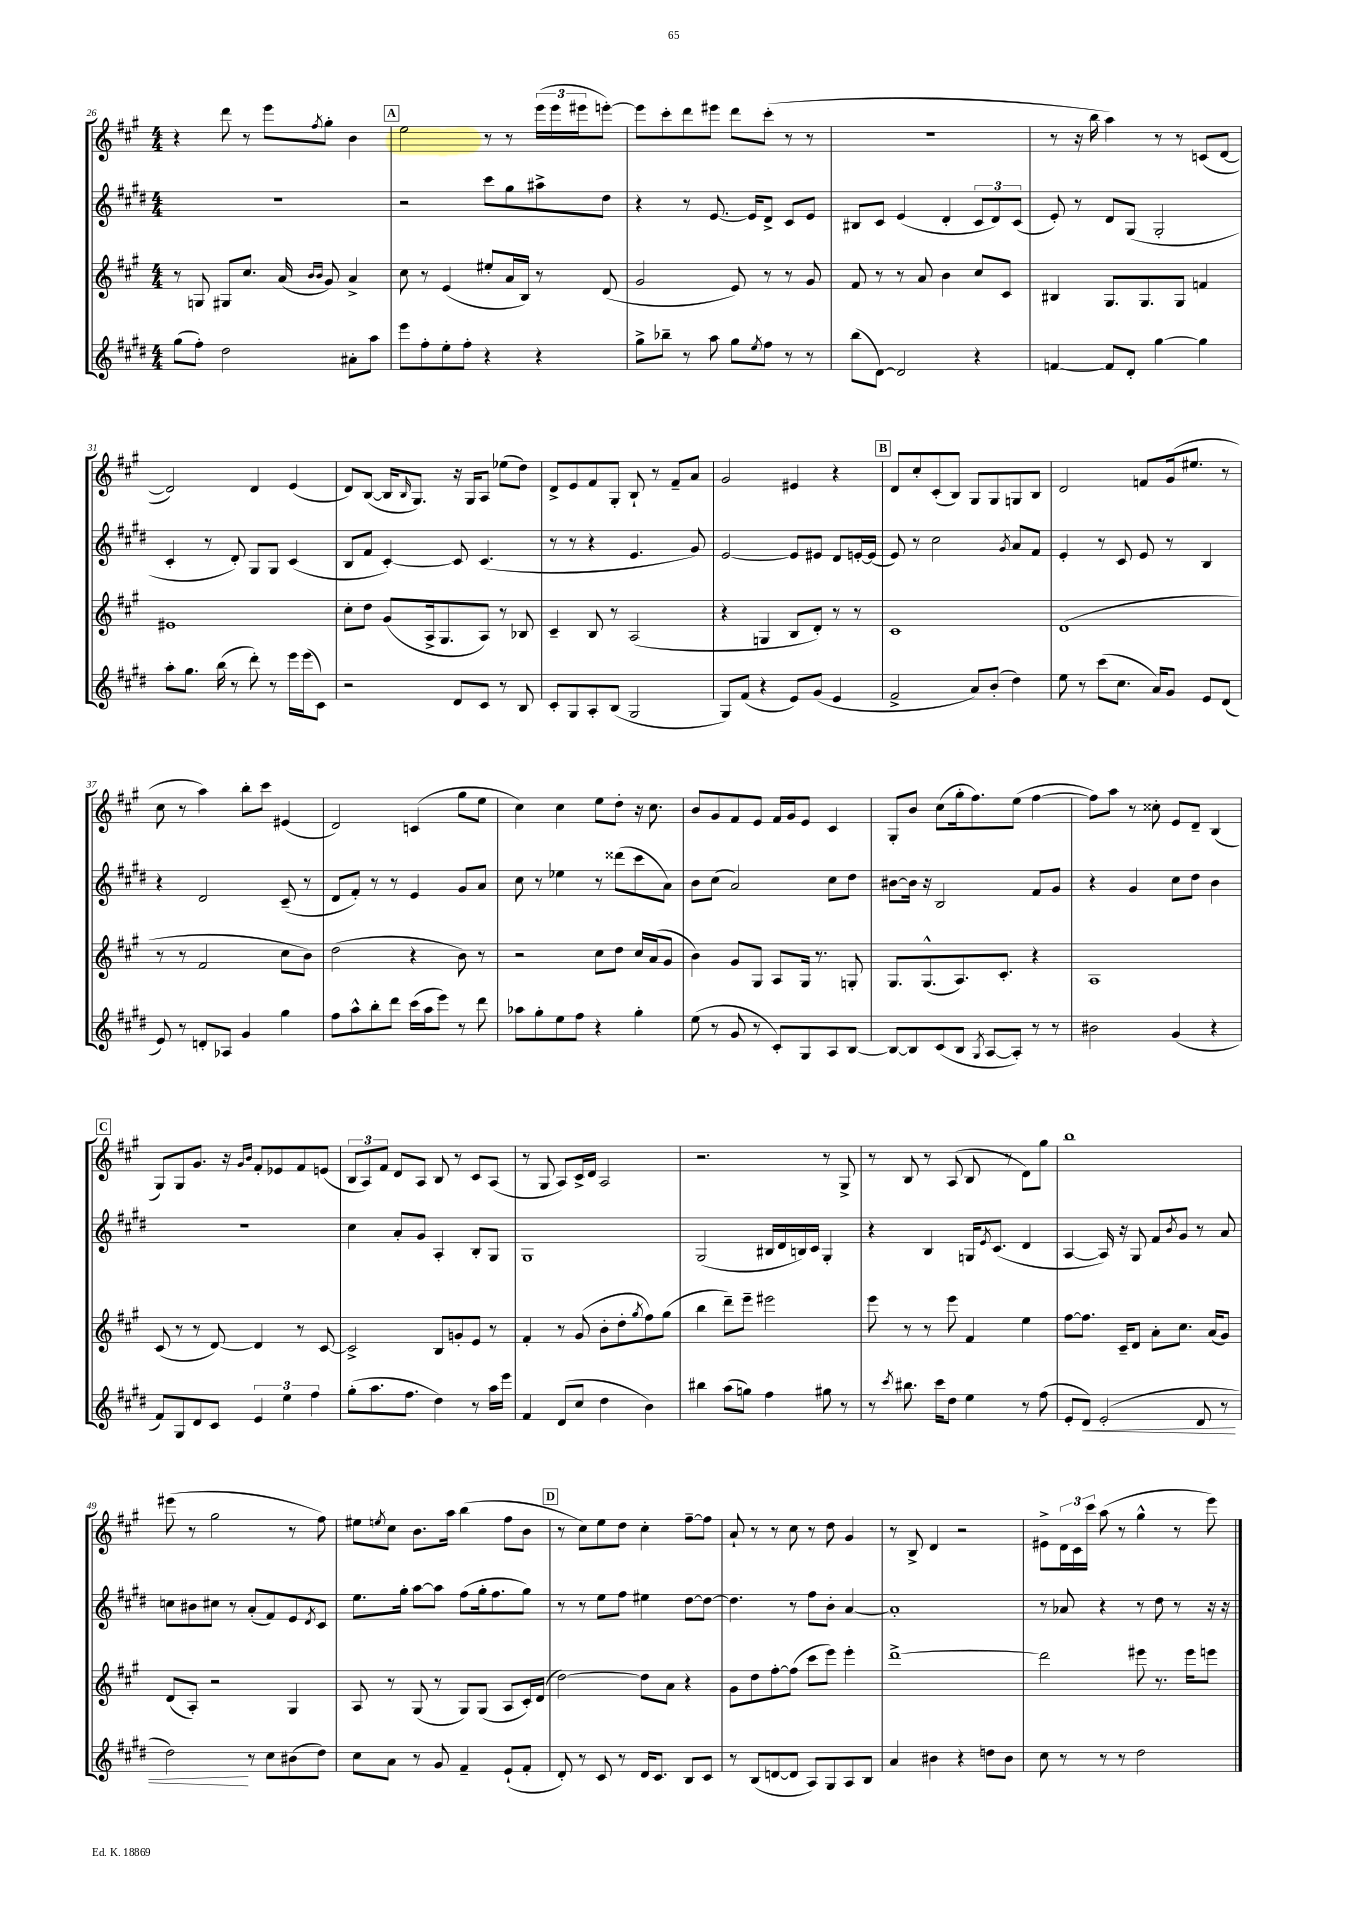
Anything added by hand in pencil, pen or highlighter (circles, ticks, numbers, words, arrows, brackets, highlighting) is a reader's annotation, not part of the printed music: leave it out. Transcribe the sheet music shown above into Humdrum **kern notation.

**kern	**kern	**kern	**kern
*staff4	*staff3	*staff2	*staff1
*clefG2	*clefG2	*clefG2	*clefG2
*k[f#c#g#d#]	*k[f#c#g#]	*k[f#c#g#d#]	*k[f#c#g#]
*M4/4	*M4/4	*M4/4	*M4/4
(8gg#	8r	1r	4r
8ff#')	8G	.	.
2dd#	8G#	.	8ddd
.	8.cc#	.	8r
.	.	.	8eee
.	(16a	.	.
.	16qqb	.	.
.	16qqb	.	8qff#
.	8g#)	.	8gg#'
8a#'	4a^	.	4b
8aa	.	.	.
=	=	=	=
8eee	8cc#	2r	2ee
8ff#'	8r	.	.
8ee'	(4e	.	.
8ff#'	.	.	.
4r	8ee#'	8ccc#	8r
.	16a	8gg#	8r
.	16B)	.	.
4r	8r	8aa#^	(24eee
.	.	.	24eee
.	.	.	24eee#
.	(8d	8dd#	[8eee')
=	=	=	=
8gg#^	2g#	4r	8eee]
8bb-~	.	.	8ccc#'
8r	.	8r	8ddd
8aa	.	[8.e	8eee#
8gg#	8e)	.	8ddd
.	.	16e]	.
8qee	.	.	.
8ff#	8r	8d#^	(8ccc#'
8r	8r	8c#	8r
8r	8g#	8e	8r
=	=	=	=
(8bb	8f#	8B#	1r
[8d#)	8r	8c#	.
2d#]	8r	(4e	.
.	8a	.	.
.	4b	4d#'	.
4r	8cc#	12c#	.
.	.	12d#)	.
.	8c#	.	.
.	.	(12c#	.
=	=	=	=
[4f	4B#	8e')	8r
.	.	8r	16r
.	.	.	16bb
8f]	8.G#	8d#	4aa)
8d#'	.	(8G#	.
.	8.G#	.	.
[4gg#	.	2G#'	8r
.	8G#	.	8r
4gg#]	4f	.	(8c
.	.	.	[8d
=	=	=	=
8aa'	1e#	4c#'	2d])
8.gg#	.	.	.
.	.	8r	.
(16bb	.	.	.
8r	.	8d#')	.
8ddd#')	.	8G#	4d
8r	.	8G#	.
16eee	.	(4c#	(4e
(16eee	.	.	.
8c#)	.	.	.
=	=	=	=
2r	8cc#'	8B	8d)
.	8dd	8f#	([8B
.	(8g#	[4c#')	16B]
.	.	.	16qqB
.	.	.	8.G#)
.	16A^	.	.
.	8.G#	.	.
8d#	.	8c#]	16r
.	.	.	16G#
8c#	8A)	(4.c#	8A
8r	8r	.	(8ee-
8B	8B-	.	8dd)
=	=	=	=
8c#'	4c#~	8r	8d^
8G#	.	8r	8e
8A'	8B	4r	8f#
(8B	8r	.	8G#'
2G#	(2A	4.e	8B`
.	.	.	8r
.	.	.	8f#~
.	.	8g#)	8a
=	=	=	=
8G#)	4r	[2e	2g#
(8f#	.	.	.
4r	4G	.	.
8e)	8B	8e]	4e#
(8g#	8d')	8e#	.
4e	8r	8d#	4r
.	8r	[16e'	.
.	.	(16e]	.
=	=	=	=
2f#^	1c#	8e)	8d
.	.	8r	8cc#'
.	.	2cc#	(8c#'
.	.	.	8B)
8a)	.	.	8G#
(8b'	.	.	8G#
.	.	8qg#	.
4dd#)	.	8a	8G
.	.	8f#	8B
=	=	=	=
8ee	(1d	4e'	2d
8r	.	.	.
(8ccc#	.	8r	.
8.cc#	.	8c#	.
.	.	8e	8f
16a)	.	.	.
8g#	.	8r	(16g#
.	.	.	8.ee#
8e	.	4B	.
(8d#	.	.	8r
=	=	=	=
8e)	8r	4r	8cc#
8r	8r	.	8r
8d'	2f#	2d#	4aa)
8A-	.	.	.
4g#	.	.	8bb'
.	.	.	8ccc#
4gg#	8cc#	(8c#~	(4e#
.	8b)	8r	.
=	=	=	=
8ff#	(2dd	8d#	2d)
8aa^^	.	8f#')	.
8bb'	.	8r	.
8ddd#	.	8r	.
(16ccc#	4r	4e	(4c
16aa	.	.	.
8eee)	.	.	.
8r	8b)	8g#	8gg#
8ddd#	8r	8a	8ee
=	=	=	=
8aa-	2r	8cc#	4cc#)
8gg#'	.	8r	.
8ee	.	4ee-	4cc#
8ff#	.	.	.
4r	8cc#	8r	8ee
.	8dd	(8ddd##	8dd'
4gg#'	16cc#	8ccc#	16r
.	(16a	.	8.cc#
.	8g#	8a)	.
=	=	=	=
(8ee	4b)	8b	8b
8r	.	(8cc#	8g#
8g#	8g#	2a)	8f#
8r	8G#	.	8e
8c#')	8A	.	16f#
.	.	.	16g#
8G#	16G#	.	8e
.	8.r	.	.
8A	.	8cc#	4c#
[8B	8G'	8dd#	.
=	=	=	=
8B_	8.G#	[8b#	8G#'
8B]	.	16b#]	8b
.	(8.G#^^	16r	.
(8c#	.	2B	(8cc#
8B	8.A)	.	16gg#'
.	.	.	8.ff#)
8qG#	.	.	.
[8A	.	.	.
.	8.c#'	.	.
8A'])	.	.	(8ee
8r	4r	8f#	[4ff#
8r	.	8g#	.
=	=	=	=
2b#	1A	4r	8ff#])
.	.	.	8aa
.	.	4g#	8r
.	.	.	8cc##'
(4g#	.	8cc#	8e
.	.	8dd#	8d~
4r	.	4b	(4B
=	=	=	=
8f#)	(8c#	1r	8G#)
8G#	8r	.	8G#
8d#	8r	.	8.g#
8c#	[8d)	.	.
.	.	.	16r
.	.	.	16qqg#
.	.	.	16qqb
6e	4d]	.	8f#'
.	.	.	8e-
6ee	.	.	.
.	8r	.	8f#
6ff#	.	.	.
.	[8c#	.	(8e
=	=	=	=
(8gg#'	2c#^]	4cc#	12B
.	.	.	12A)
8.aa	.	.	.
.	.	.	12f#
.	.	8a'	8d
8.ff#	.	.	.
.	.	8g#	8A
4dd#)	8B	4A'	8B
.	8g'	.	8r
8r	8e	8B'	8c#
16aa	8r	8G#	(8A
16eee	.	.	.
=	=	=	=
4f#	4f#'	1G#	8r
.	.	.	8G#
(8d#	8r	.	8A)
8cc#	(8g#	.	16c#^
.	.	.	16d
4dd#	8b'	.	2A
.	8dd'	.	.
.	8qgg#	.	.
4b)	8ff#)	.	.
.	(8gg#	.	.
=	=	=	=
4bb#	4bb	(2G#	2.r
(8aa	8ddd~)	.	.
8gg)	8eee~	.	.
4ff#	2eee#	16B#	.
.	.	16d#	.
.	.	16B)	.
.	.	16c#	.
8gg#	.	4G#'	8r
8r	.	.	8G#^
=	=	=	=
8r	8eee	4r	8r
8qccc#	.	.	.
8.bb#	8r	.	8B
.	8r	4B	8r
16ccc#	.	.	.
8dd#	8eee	.	(8A
4ee	4f#	16G	8B
.	.	8qe	.
.	.	(8.c#	.
.	.	.	8r
8r	4ee	4d#	8d)
(8ff#	.	.	8gg#
=	=	=	=
8e'	[8ff#	[4A	1bb
8d#)	8.ff#]	.	.
(2e'	.	16A])	.
.	16c#~	16r	.
.	8d	8G#	.
.	8a'	8f#	.
.	.	8qb	.
.	8.cc#	8g#	.
8d#	.	8r	.
.	(16a	.	.
8r	8g#)	8a	.
=	=	=	=
2dd#)	(8d	8cc	(8eee#
.	8A')	8b#	8r
.	2r	8cc#	2gg#
.	.	8r	.
8r	.	(8a'	.
8cc#	.	8f#)	.
(8b#	4G#	8e	8r
.	.	8qd#	.
8dd#)	.	8c#	8ff#)
=	=	=	=
8cc#	8A	8.ee	8ee#
.	.	.	8qee
8a	8r	.	8cc#
.	.	16gg#'	.
8r	(8G#	[8aa	8.b
8g#	8r	8aa]	.
.	.	.	16aa
4f#~	8G#)	(8ff#	(4bb
.	(8G#	16gg#'	.
.	.	8.ff#	.
(8e`	8A	.	8ff#
8f#'	16c#')	8gg#)	8b
.	(16d	.	.
=	=	=	=
8d#')	[2dd)	8r	8r
8r	.	8r	8cc#)
8c#	.	8ee	8ee
8r	.	8ff#	8dd
16d#	8dd]	4ee#	4cc#'
8.c#	.	.	.
.	8a	.	.
8B	4r	[8dd#	[8ff#~
8c#	.	8dd#_	8ff#]
=	=	=	=
8r	8g#	4.dd#]	8a`
(8B	8dd	.	8r
[8d	[8ff#'	.	8r
8d]	(8ff#]	8r	8cc#
8A)	8ccc#	8ff#	8r
8G#	8eee)	8b'	8dd
8A	4eee'	[4a	4g#
8B	.	.	.
=	=	=	=
4a	[1ddd^	1a']	8r
.	.	.	8B^
4b#	.	.	4d
4r	.	.	2r
8dd	.	.	.
8b#	.	.	.
=	=	=	=
8cc#	2ddd]	8r	8e#^
8r	.	8a-	24d
.	.	.	24c#
.	.	.	24ccc#
8r	.	4r	(8aa
8r	.	.	8r
2dd#	8eee#	8r	4gg#^^
.	8.r	8dd#	.
.	.	8r	8r
.	16eee#	.	.
.	8eee	16r	8eee)
.	.	16r	.
==	==	==	==
*-	*-	*-	*-
